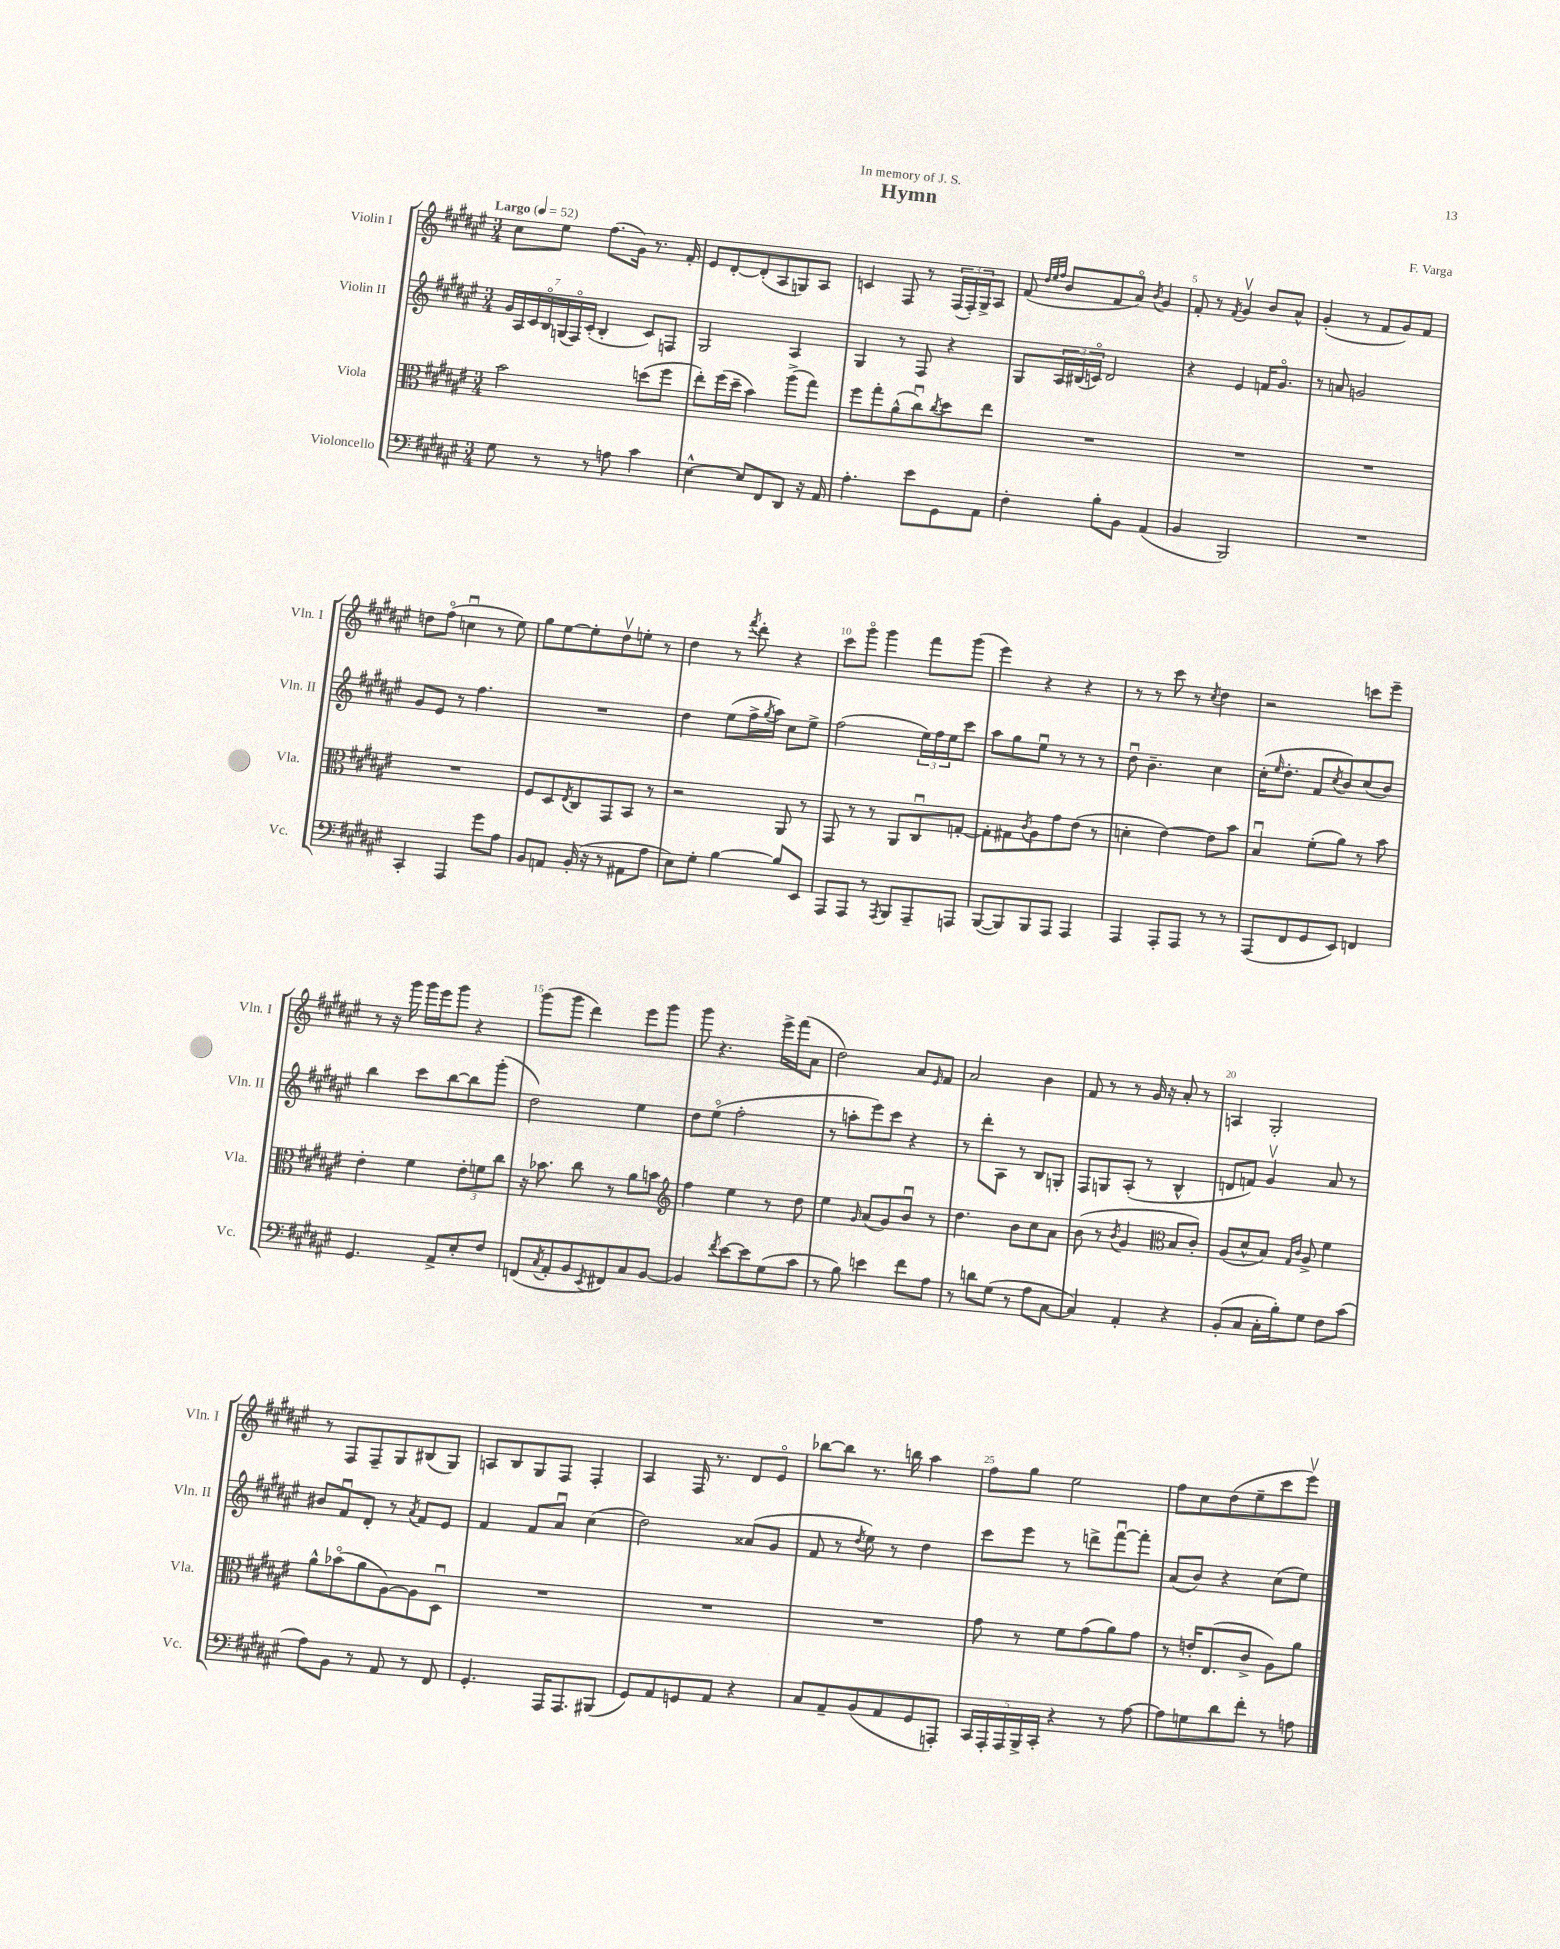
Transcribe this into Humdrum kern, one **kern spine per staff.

**kern	**kern	**kern	**kern
*staff4	*staff3	*staff2	*staff1
*clefF4	*clefC3	*clefG2	*clefG2
*k[f#c#g#d#a#e#]	*k[f#c#g#d#a#e#]	*k[f#c#g#d#a#e#]	*k[f#c#g#d#a#e#]
*M3/4	*M3/4	*M3/4	*M3/4
*MM52	*MM52	*MM52	*MM52
8G#\	2b\	28g#/LL	8cc#\L
.	.	28A#/	.
.	.	28c#/	.
.	.	28Bo/	.
8r	.	.	8ee#\J
.	.	(28G/	.
.	.	28F#o/)	.
.	.	(28c#'/JJ	.
8r	.	4B'/	(8.ff#\L
8A\	.	.	.
.	.	.	16g#\Jk)
4c#\	(8dd\L	8c#/L)	8.r
.	8ff#\J	8F/J	.
.	.	.	16f#'/
=	=	=	=
[4E#^^\	8ee#'\L)	2G#/	8e#/L
.	(16ff#\L	.	[8d#'/
.	16dd#~\JJ	.	.
8E#/]L	4b\)	.	(8d#'/]
8FF#/	.	.	8A#/
8DD#/J	(8aa#^\L	4A#/	8G/)
16r	8gg#\J)	.	8A#/J
16AA#/	.	.	.
=	=	=	=
4.A#'\	8ff#\L	4G#/	4c/
.	8gg#'\	.	.
.	(8a#^^\	8r	8F#/
8e#\L	8cc#u\)	8F#/	8r
.	8qcc#/	.	.
8GG#\	8dd#\	4r	(24F#/LL
.	.	.	24F#'/)
.	.	.	24G#^/J
8AA#\J	8ee#\J	.	8A#/J
=	=	=	=
4F#'\	2.r	8G#/L	(8f#/
.	.	.	32qqdd#/LLL
.	.	.	32qqee#/
.	.	.	32qqff#/JJJ
.	.	24A#/L	8b/L
.	.	(24B#/	.
.	.	24co/JJ)	.
8B'\L	.	2d#/	8f#/
8BB\J	.	.	8a#o/J)
.	.	.	8qb/
(4AA#/	.	.	4g#/
=	=	=	=
4BB/	2.r	4r	8f#'/
.	.	.	8r
.	.	.	8qf#/
2BBB/)	.	4e#/	4g#v/
.	.	16f/LK	8b/L
.	.	8.g#o/J	.
.	.	.	8a#^^/J
=	=	=	=
2.r	2.r	8r	(4g#'/
.	.	8a/	.
.	.	2g/	8r
.	.	.	8f#/L
.	.	.	8g#/)
.	.	.	8f#/J
=	=	=	=
4CC#'/	2.r	8g#/L	8dd\L
.	.	8e#/J	(8ff#o\J
4AAA#/	.	8r	4ccu\
.	.	4.ff#\	.
8g#\L	.	.	8r
8A#\J	.	.	8ee#\)
=	=	=	=
8BB/L	8F#/L	2.r	8gg#\L
8AA/J	8D#/	.	[8ee#\
.	8qE#/	.	.
(16BB'/	8C#/	.	8ee#'\]
16r	.	.	.
8r	8GG#/	.	8dd#v\
8AA#\L	8BB/J	.	8ee'\J
8A#\J	8r	.	8r
=	=	=	=
8E#\L)	2r	4dd#\	4dd#\
8G#'\J	.	.	.
[4B\	.	(8ee#\L	8r
.	.	.	8qfff#/
.	.	16ff#^\L	8ddd#'\
.	.	8qgg#/	.
.	.	16aa#\JJ)	.
8B/]L	8AA#/	8cc#\L	4r
8EE#/J	8r	8ee#^\J	.
=	=	=	=
8AAA#/L	8GG#/	(2ff#\	8ccc#\L
8AAA#/J	8r	.	8ggg#o\J
8r	8r	.	4ggg#\
8qAAA#/	.	.	.
8BBB/L	8AA#/L	.	.
8AAA#~/	8C#u/	24ee#\LL)	8fff#\L
.	.	24ff#\	.
.	.	24ee#\J	.
8AAA/J	[8G'/J	8ccc#\J	(8ggg#\J
=	=	=	=
([8BBB/L	8G'\]L	8aa#\L	4eee#\)
8BBB/])	8G#\	8gg#\	.
.	8qc#/	.	.
8BBB/	8A#\	8ee#u\J	4r
8AAA#/J	8g#\	8r	.
4AAA#/	(8e#\J	8r	4r
.	8r	8r	.
=	=	=	=
4AAA#/	4d'\	8dd#u\	8r
.	.	4.b~\	8r
8AAA#'/L	[4e#\)	.	8ccc#\
8AAA#/J	.	.	8r
.	.	.	8qcc#/
8r	8e#\]L	4cc#\	4dd#\
8r	8b\J	.	.
=	=	=	=
(8AAA#/L	4Bu/	(16cc#'\LK	2r
.	.	16qqee#/	.
.	.	8.dd#'\J	.
8FF#/	.	.	.
8GG#/	(8f#'\L	8f#/L	.
.	.	8qcc#/	.
8EE#/J)	8a#\J)	8b/)	.
4FF/	8r	(8cc#/	8ccc\L
.	8b\	8b/J)	8eee#~\J
=	=	=	=
4.GG#/	4e#'\	4bb\	8r
.	.	.	16r
.	.	.	16ggg#\
.	4f#\	8ccc#\L	16ggg#\LL
.	.	.	16eee#\J
8AA#^/L	.	[8bb\	8ggg#\J
8E#'/	12e#'\L	8bb\]	4r
.	12f\	.	.
8F#/J	.	(8ggg#'\J	.
.	12cc#\J	.	.
=	=	=	=
(8FF/L	16r	2dd#\)	(8ggg#\L
.	8.b-\	.	.
8qC#/	.	.	.
8AA#'/	.	.	8ggg#\J
8BB/	8cc#\	.	4ddd#\)
8qEE#/	.	.	.
8FF#/)	8r	.	.
8C#/	8a#\L	4ee#\	8eee#\L
[8BB/J	8b\J	.	8ggg#\J
=	=	=	=
*	*clefG2	*	*
4BB/]	4ff#\	8dd#\L	8ggg#\
.	.	(8ee#o\J	4.r
8qf#/	.	.	.
[8e#\L	4ee#\	2ff#'\	.
8e#\]	.	.	.
(8G#\	8r	.	16eee#^\LL
.	.	.	(16fff#\J
8c#\J	8dd#\	.	8a#\J
=	=	=	=
8r	4ee#\	8r	2dd#\)
8B\)	.	8aa'\L	.
.	16qqg#/	.	.
4e\	(8a#/L	8eee#\)	.
.	8g#/)	8ccc#\J	.
8f#\L	8bu/J	4r	8a#/L
.	.	.	16qqe#/
8A#\J	8r	.	8f#/J
=	=	=	=
8r	4.dd#\	8r	2a#/
8d\L	.	8ddd#'\L	.
(8G#\J	.	8A#\J	.
8r	8b\L	8r	.
8A#\L	8cc#\	8B/L	4b\
[8C#\J	8a#\J	8G'/J	.
=	=	=	=
4C#/])	(8b\	8F#/L	8f#/
.	8r	8G/	8r
.	8qb/	.	.
4AA#'/	4g#/	(8A#'/J	8r
.	.	8r	16g#/
.	.	.	16r
*	*clefC3	*	*
4r	8B/L	4B^^/	8a#'/
.	8c#'/J)	.	8r
=	=	=	=
(8BB'/L	(8A#/L	8d/L	4A/
8C#/J	8d#^^/	8f/J)	.
16C#'\LL	8B/J)	4g#v/	2G#'/
16B'\J)	.	.	.
.	16qqG#/LL	.	.
.	16qqc#/JJ	.	.
8G#\J	8A#^/	.	.
8F#\L	4f#\	8a#/	.
(8c#\J	.	8r	.
=	=	=	=
8A#\L)	8a#^^\L	8b#/L	8r
8BB\J	(8b-o\	8f#u/	8F#/L
8r	8a#\	8d#'/J	8F#~/
8AA#/	[8A#\)	8r	8G#/
.	.	8qa#/	.
8r	8A#\]	8f#/L	(8B#/
8FF#/	8D#u\J	8e#/J	8G#/J)
=	=	=	=
4.GG#'/	2.r	4f#/	8A/L
.	.	.	8B/
.	.	8f#/L	8G#/
16AAA#/LK	.	8a#u/J	8F#/J
8.AAA#/	.	.	.
.	.	(4cc#\	4F#'/
(8BBB#/J	.	.	.
=	=	=	=
8GG#/L)	2.r	2dd#\)	4A#/
8AA#/	.	.	.
8GG/	.	.	16F#/
.	.	.	8.r
8AA#/J	.	.	.
4r	.	(8a##/L	8d#/L
.	.	8g#/J	8e#o/J
=	=	=	=
8C#/L	2.r	8f#/	[8bb-\L
8AA#~/	.	8r	8bb-\]J
.	.	8qdd#/	.
(8BB/	.	8ee#\)	8.r
8AA#/	.	8r	.
.	.	.	16bb\
8GG#/	.	4dd#\	4aa#\
8AAA'/J)	.	.	.
=	=	=	=
20CC#/LL	8g#\	8ccc#\L	8ff#\L
20AAA#'/	.	.	.
20AAA#/	.	.	.
.	8r	8eee#\J	8gg#\J
20BBB^/	.	.	.
20CC#'/JJ	.	.	.
4r	8f#\L	8r	2ee#\
.	(8g#\	8ddd^\L	.
8r	8a#\)	[8fff#u\	.
[8A#\	8g#\J	8fff#'\]J	.
=	=	=	=
8A#\]L	8r	(8a#/L	8ff#\L
8G\	16e'/LK	8b/J)	8cc#\
.	(8.E#/	.	.
8d#\	.	4r	(8dd#\
8f#'\J	8c#^/J	.	8ee#~\
8r	8A#\L)	(8cc#\L	8ccc#\
8A\	8a#\J	8ee#\J)	8eee#v\J)
==	==	==	==
*-	*-	*-	*-
